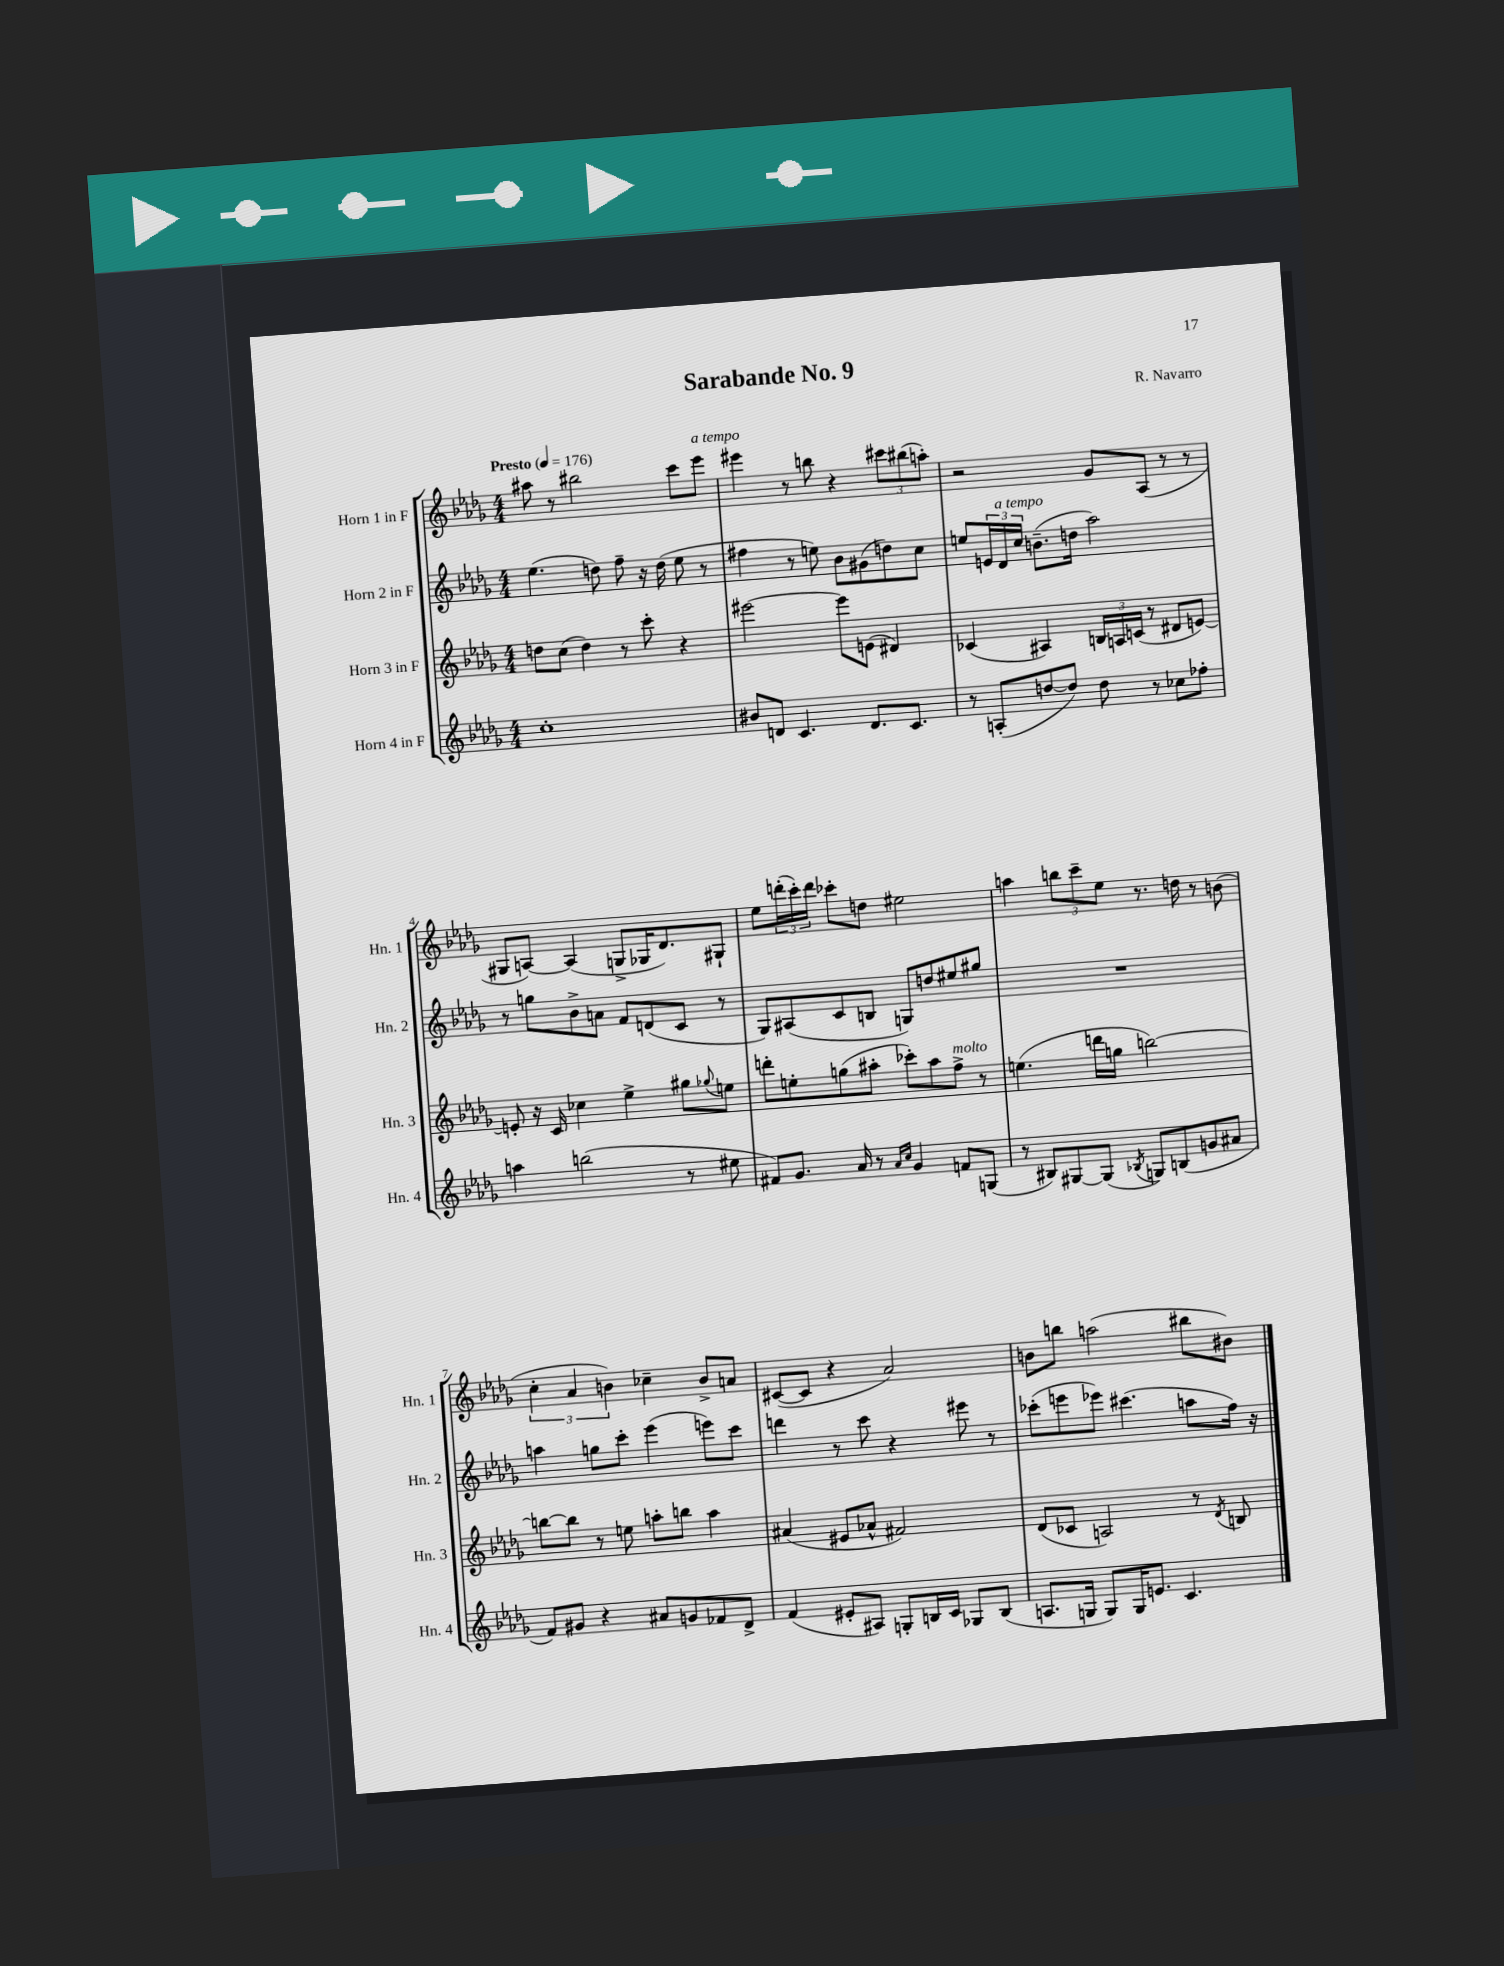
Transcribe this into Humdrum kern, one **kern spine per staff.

**kern	**kern	**kern	**kern
*staff4	*staff3	*staff2	*staff1
*clefG2	*clefG2	*clefG2	*clefG2
*k[b-e-a-d-g-]	*k[b-e-a-d-g-]	*k[b-e-a-d-g-]	*k[b-e-a-d-g-]
*M4/4	*M4/4	*M4/4	*M4/4
*MM176	*MM176	*MM176	*MM176
1cc'	8dd	(4.ee-	8aa#
.	(8cc	.	8r
.	4dd)	.	2bb#
.	.	8dd)	.
.	8r	8ff~	.
.	8ccc'	16r	.
.	.	(16dd	.
.	4r	8ee-	8ccc
.	.	8r	8eee-
=	=	=	=
8b#	[2eee#	4ff#	4eee#
8d	.	.	.
4.c	.	8r	8r
.	.	8ee)	8bb
.	8eee#]	8b-	4r
8.d	(8e	(8g#	.
.	4d#)	8dd)	12ccc#
8.c	.	.	.
.	.	.	(12bb#
.	.	8cc	.
.	.	.	12aa')
=	=	=	=
8r	(4c-	8ee	2r
(8A'	.	24e	.
.	.	24d-	.
.	.	24cc	.
[8dd	4A#)	(8.b~	.
8dd])	.	.	.
.	.	16dd	.
8dd	24B	2aa-)	8g-
.	24A	.	.
.	(24c	.	.
8r	8r	.	(8A-
8cc-	8d#	.	8r
8ff-'	[8e)	.	8r
=	=	=	=
4aa	8e']	8r	8G#
.	16r	8gg	[8A)
.	16c	.	.
(2bb	4cc-	8b-^	(4A]
.	.	8a	.
.	4ee-^	8f	8G^
.	.	(8d	16G-
.	.	.	8.d-)
8r	8gg#	8c	.
.	8qqgg-	.	.
8ee#	8ee	8r	8G#`
=	=	=	=
8f#)	8ddd'	8G-)	8ee-
8.g-	8ee'	(8A#	(24ddd'
.	.	.	24ccc')
.	.	.	24ddd
.	(8gg	8c	8ccc-'
16a-	.	.	.
8r	8aa#'	8B	8dd
16qqa-	.	.	.
16qqcc	.	.	.
4g-	8ccc-')	8G)	2ee#
.	8aa#	8dd	.
8f	8ff^	8ee#	.
(8G	8r	8gg#	.
=	=	=	=
8r	(4.ee	1r	4aa
8B#)	.	.	.
[8G#	.	.	12bb
.	.	.	12ccc~
(8G#]	16ddd	.	.
.	.	.	12ee-
.	16gg	.	.
8qB-	.	.	.
8G)	[2bb)	.	8.r
(8B	.	.	.
.	.	.	16dd
8g	.	.	8r
8a#	.	.	(8b
=	=	=	=
8f)	8bb_	4aa	6cc'
8g#	8bb]	.	.
.	.	.	6a-
4r	8r	8gg	.
.	.	.	6b)
.	8ee	8ccc'	.
8a#	8aa'	(4eee-	4cc-~
8g	8bb	.	.
8f-	4aa	8eee)	8b^
8d-^	.	8ccc	8a
=	=	=	=
(4f	(4a#	4ddd	([8c#
.	.	.	8c#]
8e#'	8e#	8r	4r
8A#)	8a-^^	8ccc	.
8G'	2f#)	4r	2a-)
16B	.	.	.
16c	.	.	.
8G-	.	8eee#	.
(8B	.	8r	.
=	=	=	=
8.A	(8d-	(8ccc-'	8b
.	8c-	8eee	8bb
16G	.	.	.
8G)	2A)	8eee-)	(2aa
16G	.	(4.ccc#	.
8.e	.	.	.
4.c	.	.	.
.	8r	8aa	8bb#
.	8qd-	.	.
.	8B	16ff)	8b#)
.	.	16r	.
==	==	==	==
*-	*-	*-	*-
